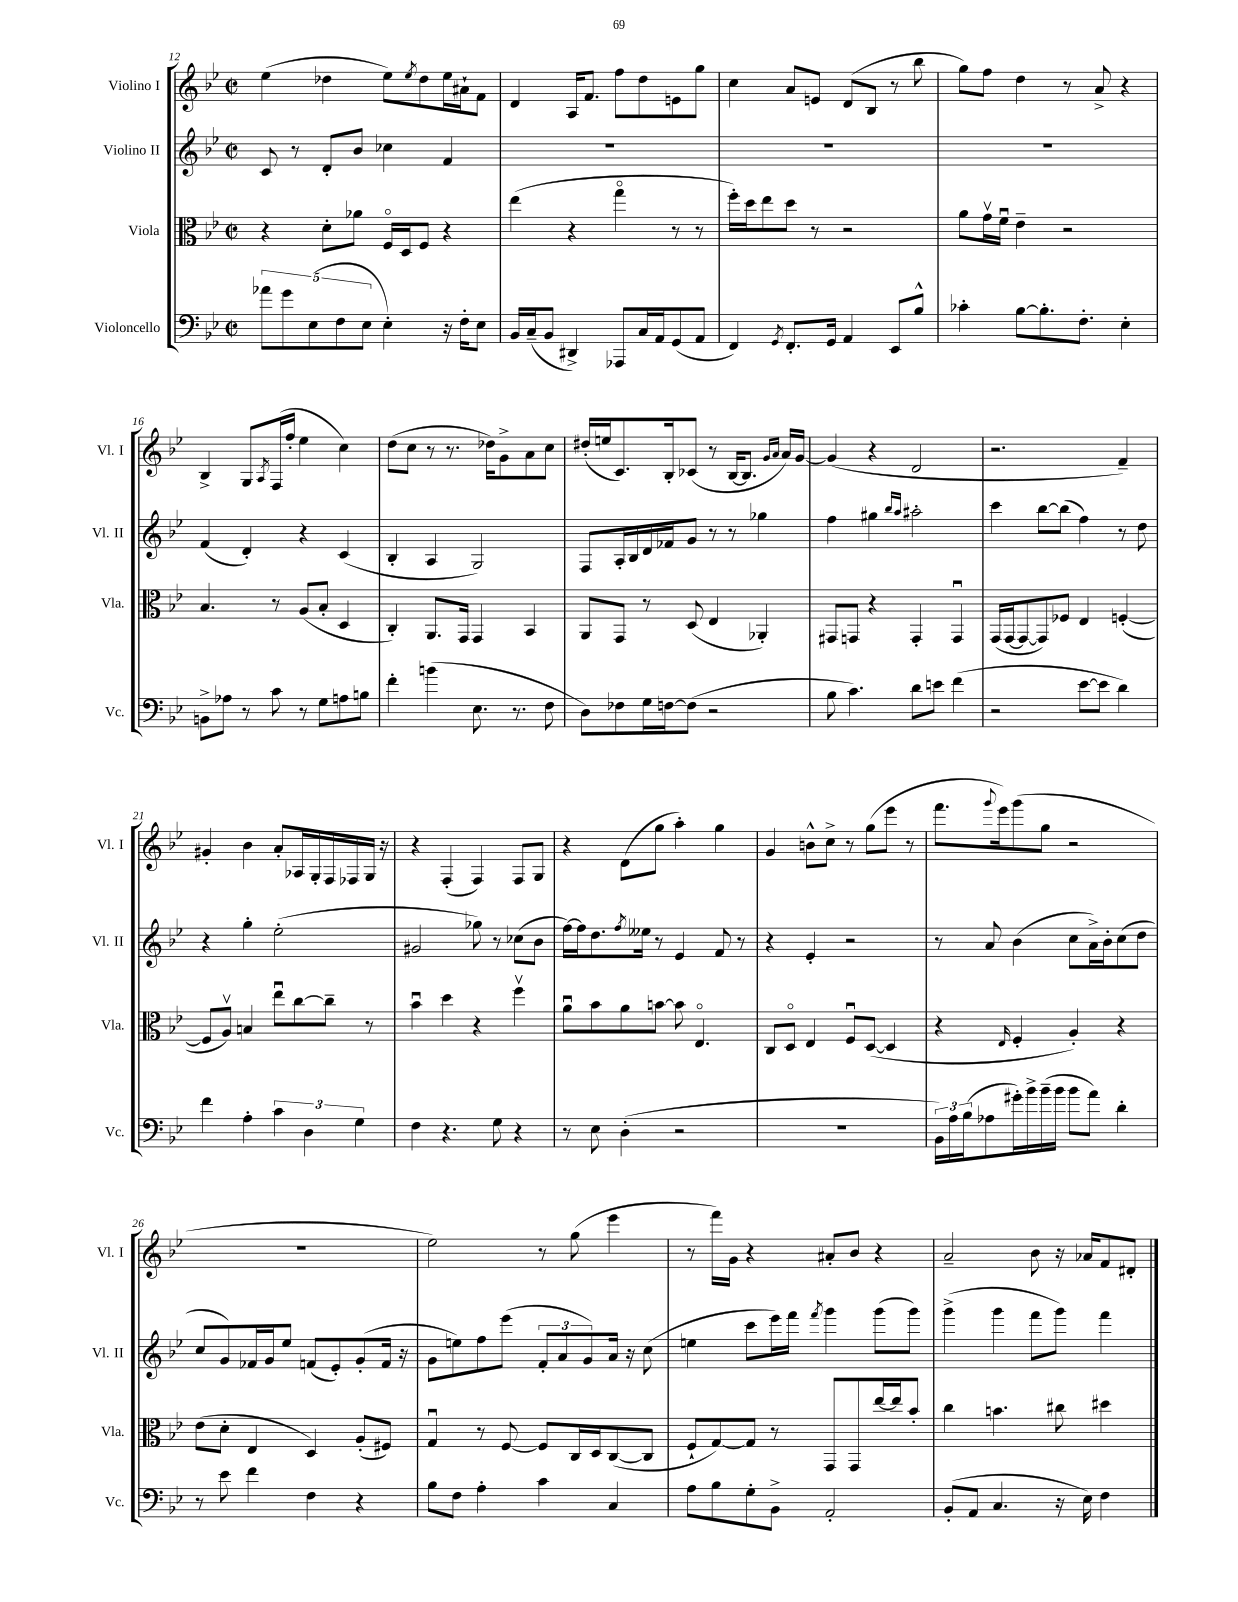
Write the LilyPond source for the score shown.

<<
\new StaffGroup <<
\new Staff = "s0" \with { instrumentName = "Violino I" shortInstrumentName = "Vl. I" } {
    \clef treble \key bes \major \defaultTimeSignature \time 2/2
    ees''4( des''4 ees''8) \acciaccatura { ees''8 } des''8 ees''16 ais'16-! f'8 |
    d'4 a16 f'8. f''8 d''8 e'8 g''8 |
    c''4 a'8 e'8 d'8( bes8 r8 bes''8 |
    g''8) f''8 d''4 r8 a'8-> r4 |
    bes4-> g8 \acciaccatura { a8 } f16( f''16-. ees''4 c''4) |
    d''8( c''8 r8 r8. des''16) g'8-> a'8 c''8 |
    dis''16-.( e''16 c'8.) bes16-. ces'8( r8 bes16~ bes8. \grace { g'16 a'16 } a'16) g'16~ |
    g'4( r4 d'2 |
    r2. f'4--) |
    gis'4-. bes'4 a'8-. aes16 g16-. f16 fes16 g16 r16 |
    r4 f4-.( f4) f8 g8 |
    r4 d'8( g''8 a''4-.) g''4 |
    g'4 b'8-^ c''8-> r8 g''8( ees'''8 r8 |
    f'''8. \appoggiatura { g'''8 } ees'''16) g'''8( g''8 r2 |
    R1 |
    ees''2) r8 g''8( ees'''4 |
    r8 f'''16) g'16 r4 ais'8-. bes'8 r4 |
    a'2-- bes'8 r16 aes'16 f'8 dis'8-. \bar "|." |
}
\new Staff = "s1" \with { instrumentName = "Violino II" shortInstrumentName = "Vl. II" } {
    \clef treble \key bes \major \defaultTimeSignature \time 2/2
    c'8 r8 d'8-. bes'8 ces''4 f'4 |
    R1 |
    R1 |
    R1 |
    f'4( d'4-.) r4 c'4( |
    bes4-. a4 g2) |
    f8 a16-. bes16 d'16 fes'16 g'8 r8 r8 ges''4 |
    f''4 gis''4 \grace { bes''16 a''16 } ais''2-. |
    c'''4 bes''8~ bes''8( f''4) r8 d''8 |
    r4 g''4-. ees''2-.( |
    gis'2 ges''8) r8 ces''8( bes'8 |
    f''16~) f''16 d''8. \acciaccatura { f''8 } eeses''16 r8 ees'4 f'8 r8 |
    r4 ees'4-. r2 |
    r8 a'8 bes'4( c''8 a'16->) bes'16-. c''8( d''8 |
    c''8 g'8) fes'16 g'16 ees''8 f'8( ees'8-.) g'8-.( f'16 r16 |
    g'8 e''8) f''8 ees'''8( \tuplet 3/2 { f'8-. a'8 g'8) } a'16 r16 c''8( |
    e''4 c'''8 ees'''16) f'''16 \acciaccatura { f'''8 } g'''4 g'''8( g'''8) |
    g'''4->( g'''4 f'''8 g'''8) f'''4 \bar "|." |
}
\new Staff = "s2" \with { instrumentName = "Viola" shortInstrumentName = "Vla." } {
    \clef alto \key bes \major \defaultTimeSignature \time 2/2
    r4 d'8-. aes'8 f16\flageolet d16 f8 r4 |
    ees''4( r4 g''4\flageolet r8 r8 |
    f''16-.) d''16 ees''8 d''8 r8 r2 |
    a'8 g'16\upbow f'16\downbow ees'4-- r2 |
    bes4. r8 a8( bes8-. d4 |
    c4-.) a,8. g,16 g,4 bes,4 |
    a,8 g,8 r8 d8( ees4 aes,4-.) |
    gis,8 g,8 r4 g,4-. g,4\downbow |
    g,16( g,16~ g,8~ g,8) fes8 ees4 f4~-.( |
    f8 a8\upbow) b4 ees''8\downbow c''8~ c''8-- r8 |
    bes'4\downbow d''4 r4 f''4\upbow |
    a'8\downbow bes'8 a'8 b'8~ b'8 ees4.\flageolet |
    c8 d8\flageolet ees4 f8\downbow d8~( d4 |
    r4 \grace { ees16 } f4-. a4-.) r4 |
    ees'8( d'8-. ees4 d4) a8-.( fis8) |
    g4\downbow r8 f8~ f8 c16 d16 c8~( c8 |
    f8-! g8~) g8 r8 g,8 g,8 ees''16~ ees''16 bes'8-. |
    c''4 b'4. cis''8 dis''4 \bar "|." |
}
\new Staff = "s3" \with { instrumentName = "Violoncello" shortInstrumentName = "Vc." } {
    \clef bass \key bes \major \defaultTimeSignature \time 2/2
    \tuplet 5/4 { aes'8 g'8 ees8( f8 ees8 } ees4-.) r16 f16-. ees8 |
    bes,16 c16--( bes,8 dis,4->) aes,,8 c16 a,16 g,8( a,8 |
    f,4) \acciaccatura { g,8 } f,8.-. g,16 a,4 ees,8 bes8-^ |
    ces'4-. bes8~ bes8.-. f8.-. ees4-. |
    b,8-> aes8 r8 c'8 r8 g8 a8 b8 |
    f'4-. b'4( ees8. r8. f8 |
    d8) fes8 g16 f16~ f8( r2 |
    bes8 c'4.) d'8 e'8 f'4( |
    r2 ees'8~ ees'8 d'4) |
    f'4 a4-. \tuplet 3/2 { c'4 d4 g4 } |
    f4 r4. g8 r4 |
    r8 ees8 d4-.( r2 |
    R1 |
    \tuplet 3/2 { bes,16) a16 bes16( } aes8 gis'16-.) bes'16-> bes'16--( bes'16 bes'8 a'8) d'4-. |
    r8 ees'8 f'4 f4 r4 |
    bes8 f8 a4-. c'4 c4 |
    a8 bes8 g8-. bes,8-> a,2-. |
    bes,8-.( a,8 c4. r16 ees16) f4 \bar "|." |
}
>>
>>
\layout { \context { \Score currentBarNumber = #12 } }
